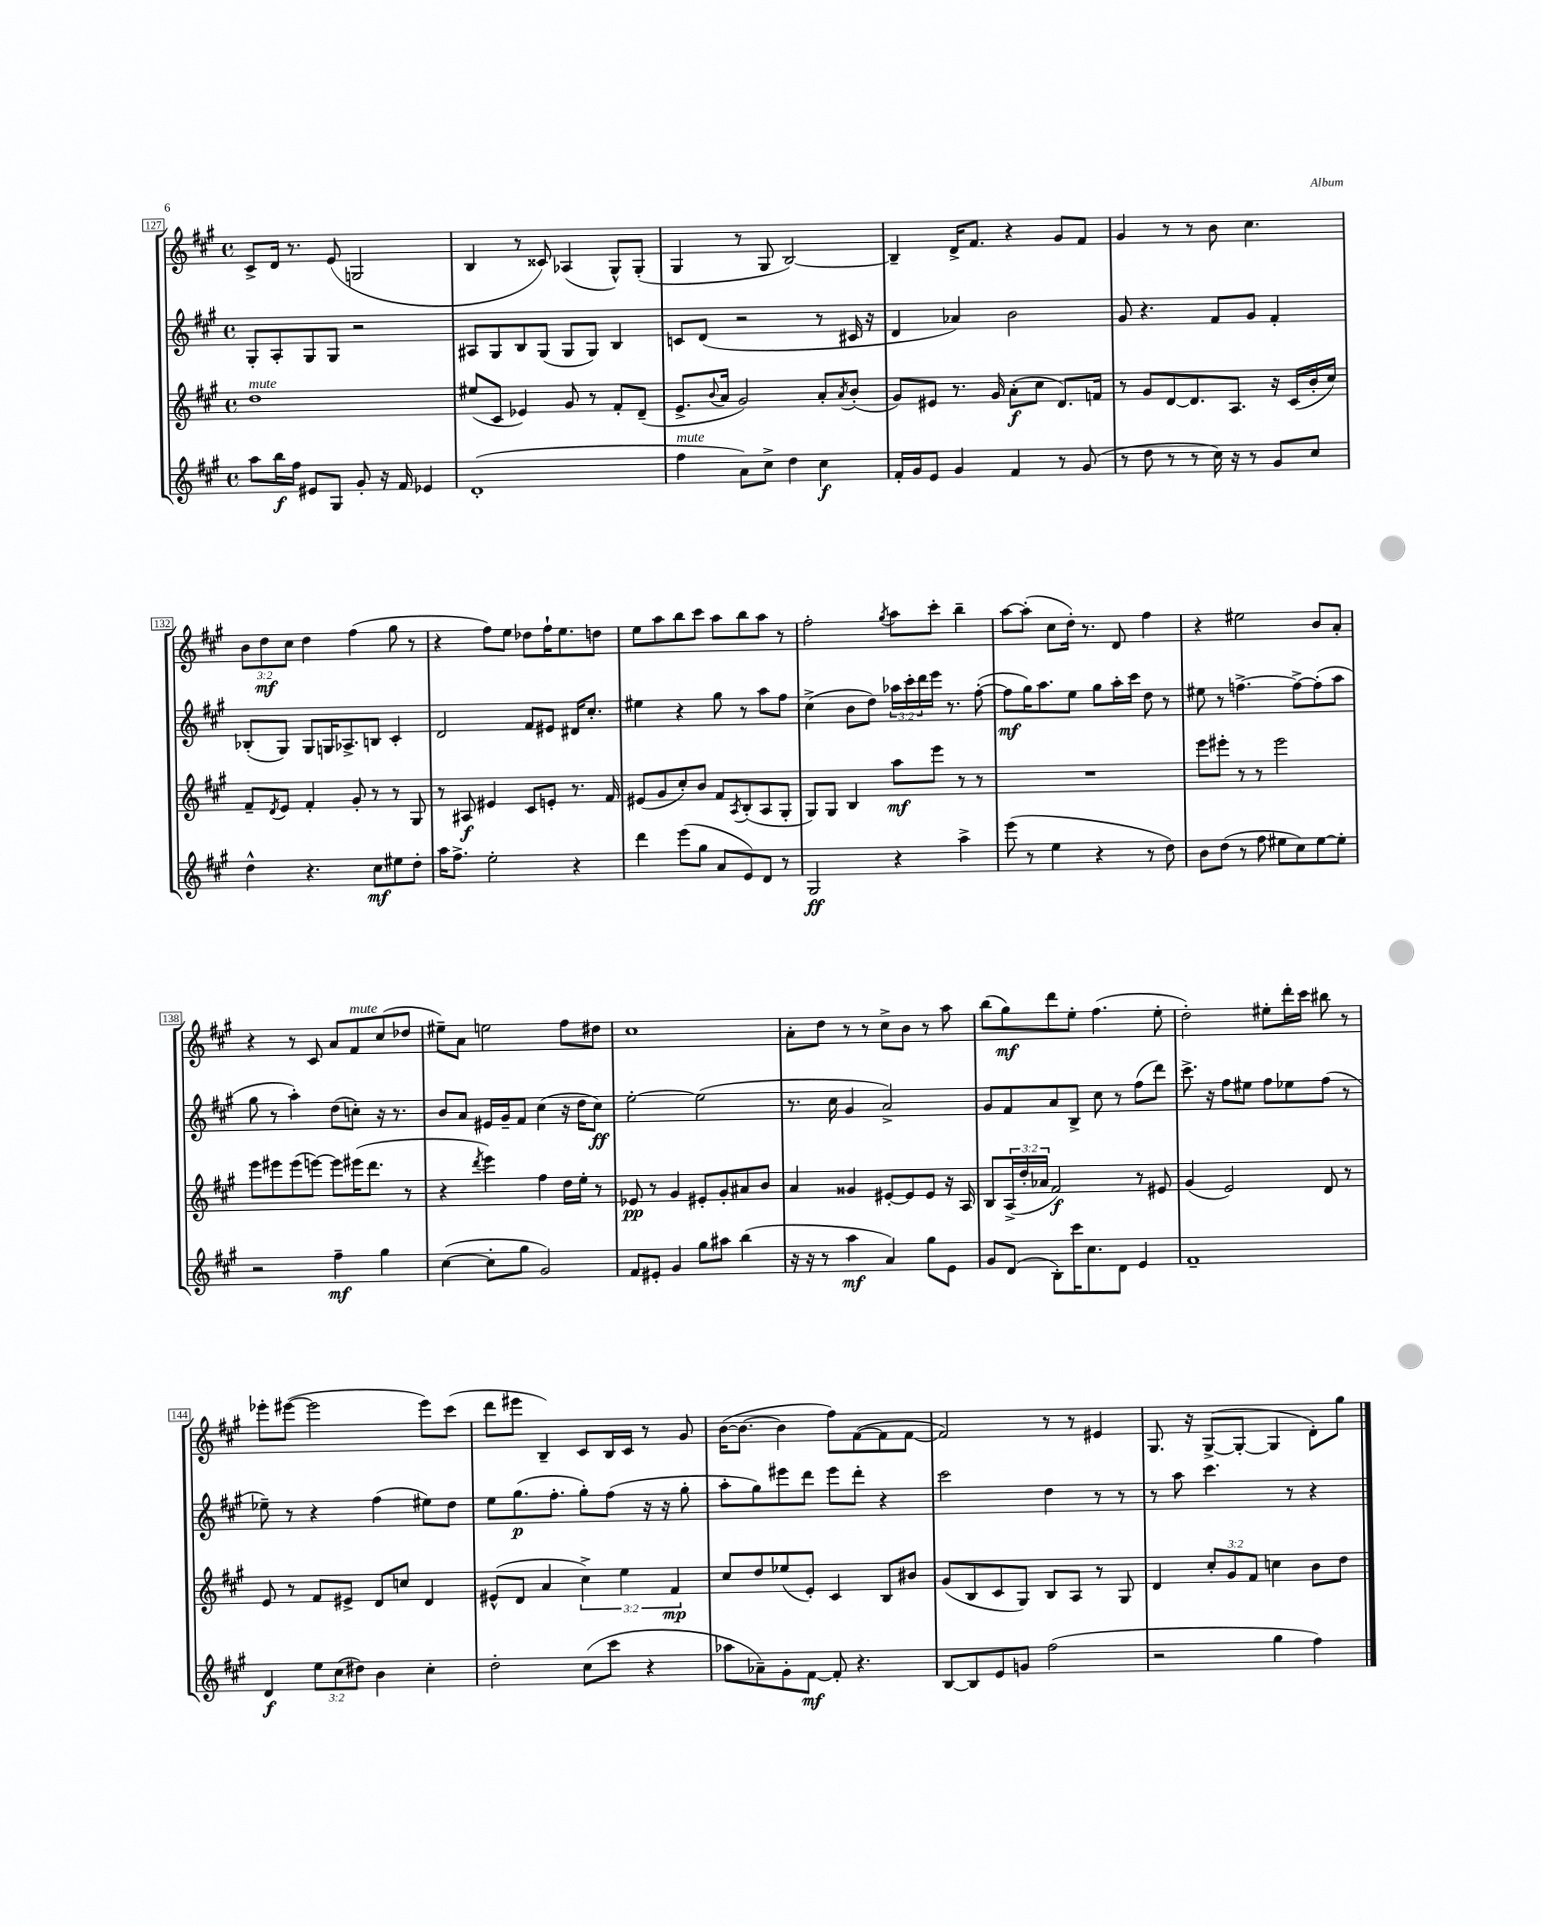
<<
\new StaffGroup <<
\new Staff = "s0" {
    \clef treble \key a \major \defaultTimeSignature \time 4/4 \override Staff.TupletNumber.text = #tuplet-number::calc-fraction-text
    cis'8-> d'16 r8. e'8( g2 |
    b4 r8 cisis'8) aes4( gis8-^) gis8-.( |
    gis4 r8 gis8 b2~) |
    b4-- d'16-> fis'8. r4 gis'8 fis'8 |
    gis'4 r8 r8 b'8 cis''4. |
    \tuplet 3/2 { b'8 d''8\mf cis''8 } d''4 fis''4( gis''8 r8 |
    r4 fis''8) e''8 des''8 fis''16-! e''8. d''8 |
    e''8 a''8 b''8 cis'''8 a''8 b''8 a''8 r8 |
    fis''2-. \acciaccatura { gis''8 } a''8 cis'''8-. b''4-- |
    a''8~ a''8-.( cis''8 d''16-.) r8. d'8 fis''4 |
    r4 eis''2 b'8 a'8-. |
    r4 r8 cis'8 a'8 fis'8^\markup { \italic "mute" } cis''8( des''8 |
    eis''8--) a'8 e''2 fis''8 dis''8 |
    cis''1 |
    a'8-. d''8 r8 r8 cis''8-> b'8 r8 a''8 |
    b''8( gis''8\mf) d'''8 e''8-. fis''4.( e''8-. |
    d''2-.) eis''8-. d'''16-. cis'''16 bis''8 r8 |
    ees'''8-. eis'''8~( eis'''2 eis'''8) cis'''8( |
    d'''8 eis'''8 b4--) cis'8 b16 cis'16 r8 gis'8 |
    b'16~( b'8.~ b'4 fis''8) fis'8~( fis'8 fis'8~ |
    fis'2) r8 r8 eis'4 |
    gis8. r16 gis8~->( gis8~-. gis4 d'8-.) gis''8 \bar "|." |
}
\new Staff = "s1" {
    \clef treble \key a \major \defaultTimeSignature \time 4/4 \override Staff.TupletNumber.text = #tuplet-number::calc-fraction-text
    gis8-. a8-. gis8 gis8 r2 |
    ais8 gis8 b8 gis8( gis8 gis8) b4 |
    c'8 d'8( r2 r8 cis'16 r16 |
    d'4 aes'4) b'2 |
    gis'8 r4. fis'8 gis'8 fis'4-. |
    bes8-.( gis8) gis8 g16 aes8.-> b8 cis'4-. |
    d'2 fis'8 eis'8 dis'16 cis''8.-. |
    eis''4 r4 gis''8 r8 a''8 fis''8 |
    cis''4->( b'8 d''8) \tuplet 3/2 { aes''16 cis'''16-. d'''16 } e'''16 r8. fis''8~-.( |
    fis''8\mf gis''16) a''8. e''8 gis''8 a''16-. cis'''16 d''8 r8 |
    eis''8 r8 f''4.~-> f''8~-> f''8-.( a''8 |
    gis''8 r8 a''4-.) d''8( c''8-.) r16 r8. |
    b'8 a'8 eis'16 gis'16-- fis'8 cis''4( r16 d''16 cis''8\ff) |
    e''2~-. e''2( |
    r8. cis''16 gis'4 a'2->) |
    gis'8 fis'8 a'8 b8-> cis''8 r8 fis''8( d'''8) |
    cis'''8.-> r16 fis''8 eis''8 fis''8 ees''8 fis''8( r8 |
    ees''8--) r8 r4 fis''4( eis''8) d''8 |
    e''8 gis''8.\p( fis''8.-. gis''8-.) fis''8( r16 r16 gis''8-. |
    a''8-. gis''8) eis'''8 d'''8 eis'''8 d'''8-. r4 |
    cis'''2 d''4 r8 r8 |
    r8 a''8 cis'''4. r8 r4 \bar "|." |
}
\new Staff = "s2" {
    \clef treble \key a \major \defaultTimeSignature \time 4/4 \override Staff.TupletNumber.text = #tuplet-number::calc-fraction-text
    d''1^\markup { \italic "mute" } |
    eis''8( cis'8 ees'4) gis'8 r8 fis'8-. d'8--( |
    e'8.-> \appoggiatura { b'8 } a'16 gis'2) a'8-. \acciaccatura { a'8 } b'8-.( |
    gis'8) eis'8 r8. gis'16 a'8-.\f( cis''8 d'8.) f'16 |
    r8 gis'8 d'8~ d'8. a8. r16 cis'16( b'16-. cis''16) |
    fis'8-- \acciaccatura { d'8 } e'8 fis'4-. gis'8-. r8 r8 gis8 |
    r8 ais8\f eis'4 cis'8 e'8-. r8. fis'16 |
    eis'8( gis'8 cis''8-.) b'8 fis'8 \acciaccatura { a8 } b8-.( a8 gis8-. |
    gis8) gis8 b4 a''8\mf e'''8 r8 r8 |
    R1 |
    e'''8 eis'''8-. r8 r8 eis'''2 |
    e'''8 eis'''8 eis'''8( e'''8~) e'''8 eis'''16( d'''8. r8 |
    r4 \acciaccatura { d'''8 } e'''4) fis''4 d''16 e''16-. r8 |
    ees'8\pp r8 gis'4 eis'8-. gis'8-. ais'8 b'8 |
    a'4 gisis'4 eis'8~-. eis'8 eis'8 r16 a16 |
    b8 \tuplet 3/2 { a16->( d''16-. aes'16 } fis'2\f) r8 eis'8 |
    gis'4( e'2) d'8 r8 |
    e'8 r8 fis'8 eis'8-> d'8 c''8 d'4 |
    eis'8-^( d'8 a'4 \tuplet 3/2 { cis''4->) e''4 fis'4\mp } |
    cis''8 d''8 ees''8( e'8-.) cis'4 b8 bis'8 |
    gis'8( b8 cis'8 gis8) b8 a8 r8 gis8 |
    d'4 \tuplet 3/2 { cis''8-. gis'8 fis'8 } c''4 b'8 d''8 \bar "|." |
}
\new Staff = "s3" {
    \clef treble \key a \major \defaultTimeSignature \time 4/4 \override Staff.TupletNumber.text = #tuplet-number::calc-fraction-text
    a''8 b''16\f fis''16 eis'8 gis8 gis'8-. r16 fis'16 ees'4 |
    d'1-.( |
    fis''4^\markup { \italic "mute" } a'8) cis''8-> d''4 cis''4\f |
    fis'16-. gis'16 e'8 gis'4 fis'4 r8 gis'8( |
    r8 d''8 r8 r8 cis''16) r16 r8 gis'8 cis''8 |
    d''4-^ r4. cis''8\mf eis''8 d''8-. |
    a''16 fis''8.-> e''2-. r4 |
    d'''4 e'''8( gis''8 a'8 e'8) d'8 r8 |
    gis2\ff r4 a''4-> |
    e'''8( r8 e''4 r4 r8 d''8) |
    b'8 d''8( r8 fis''8 eis''8 cis''8) eis''8~ eis''8-. |
    r2 fis''4--\mf gis''4 |
    cis''4~( cis''8-. gis''8 gis'2) |
    fis'8 eis'8-. gis'4 gis''8 ais''8 b''4( |
    r16 r16 r8 a''4\mf a'4) gis''8 e'8 |
    gis'8 d'8( b8-.) cis'''16 cis''8. d'8 e'4 |
    fis'1-- |
    d'4\f \tuplet 3/2 { e''8 cis''8( dis''8) } b'4 cis''4-. |
    d''2-. cis''8( cis'''8 r4 |
    aes''8 aes'8--) gis'8-. fis'8~\mf fis'8-. r4. |
    b8~ b8 e'8 g'8 fis''2( |
    r2 gis''4 fis''4) \bar "|." |
}
>>
>>
\layout { \context { \Score currentBarNumber = #127 \override BarNumber.stencil = #(make-stencil-boxer 0.1 0.3 ly:text-interface::print) } }
